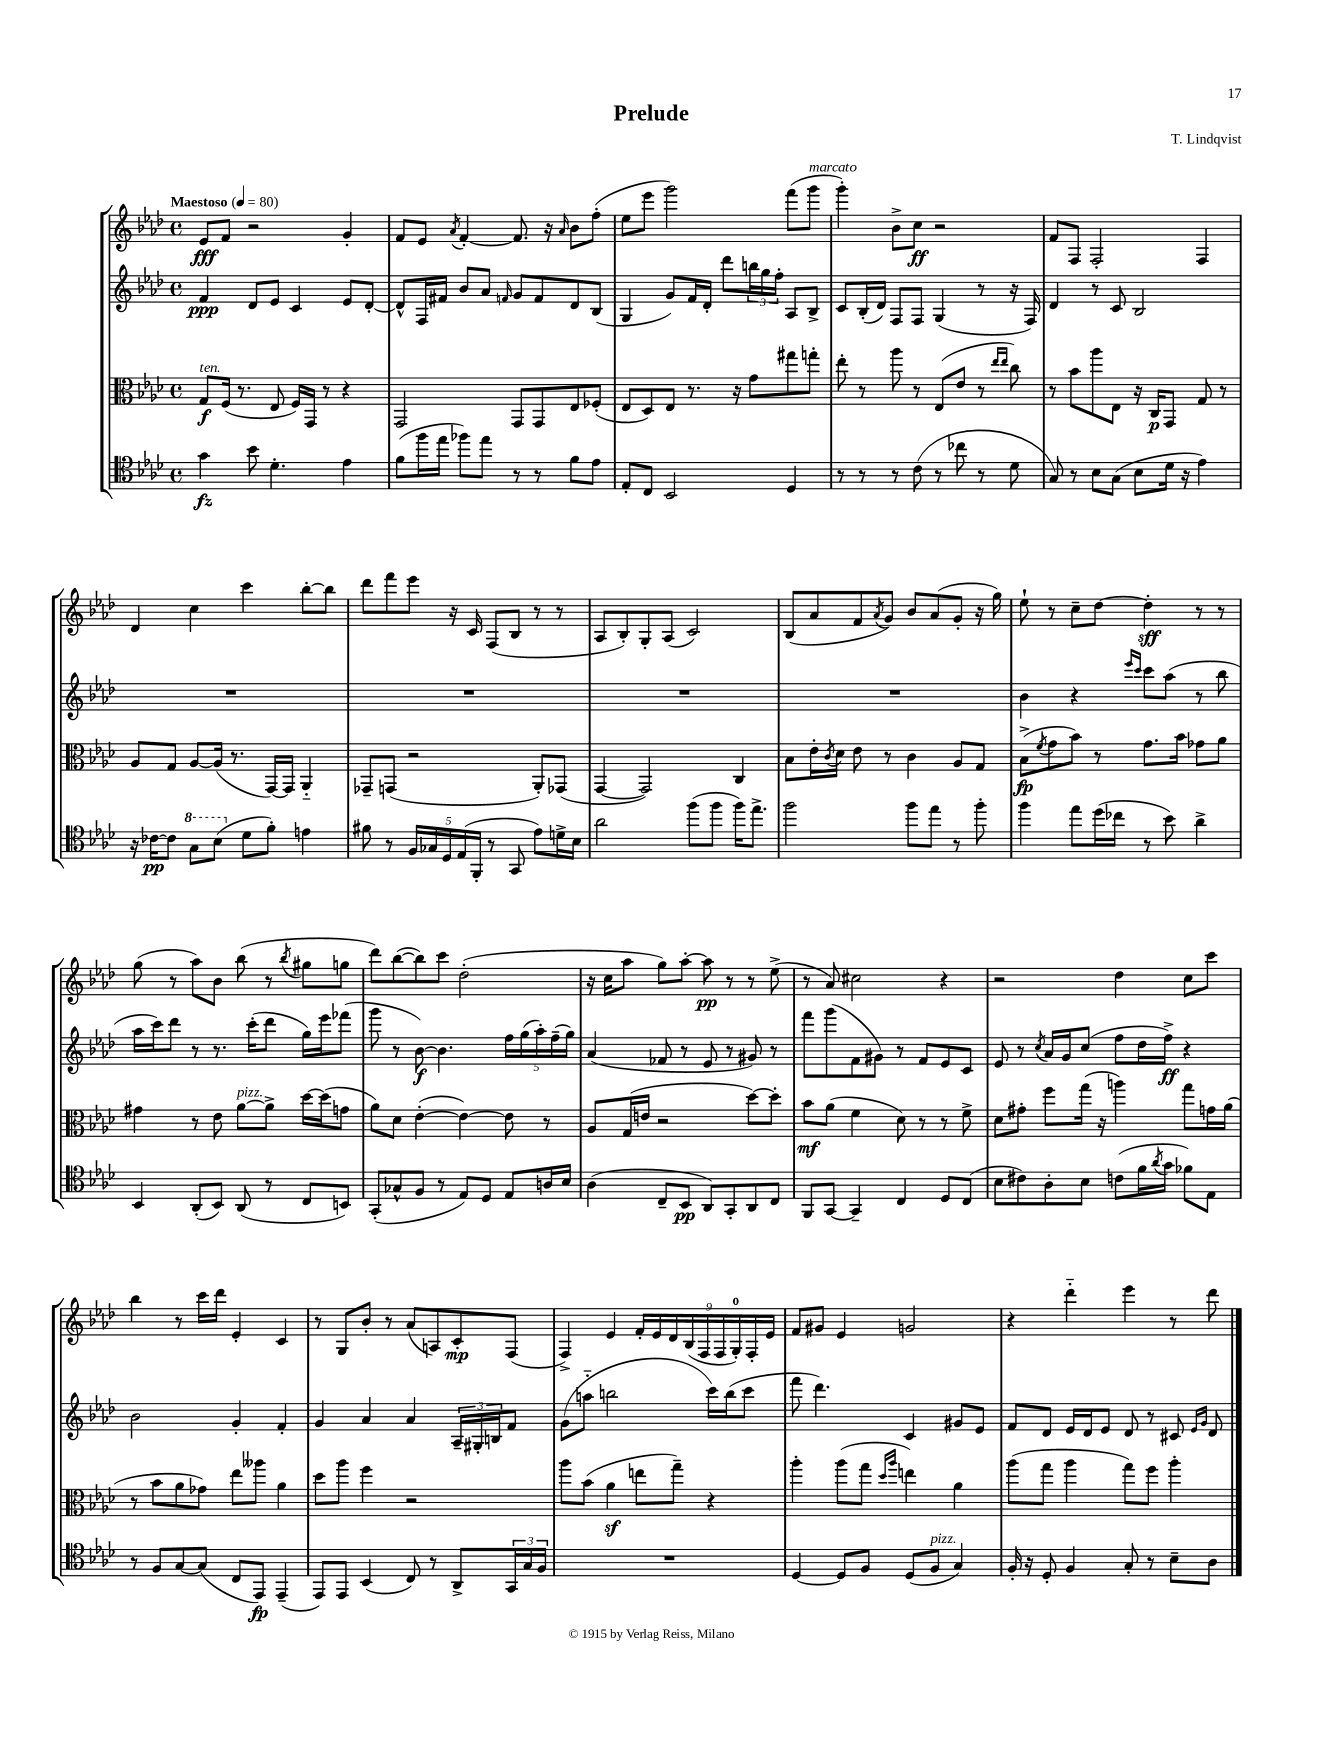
\header { title = "Prelude" composer = "T. Lindqvist" }
<<
\new StaffGroup <<
\new Staff = "s0" {
    \clef treble \key aes \major \defaultTimeSignature \time 4/4 \tempo "Maestoso" 4 = 80
    ees'8\fff f'8 r2 g'4-. |
    f'8 ees'8 \acciaccatura { aes'8 } f'4~-. f'8. r16 \grace { aes'16 } bes'8 f''8-.( |
    ees''8 ees'''8 g'''2) f'''8( g'''8^\markup { \italic "marcato" } |
    g'''4-.) bes'8-> c''8\ff r2 |
    f'8 f8 f2-. f4 |
    des'4 c''4 c'''4 bes''8~-. bes''8 |
    des'''8 f'''8 ees'''8 r16 c'16 f8( bes8 r8 r8 |
    aes8 bes8-.) g8-. aes8( c'2) |
    bes8( aes'8 f'8 \acciaccatura { aes'8 } g'8) bes'8 aes'8( g'8-. r16 g''16) |
    ees''8-! r8 c''8-- des''8~ des''4-.\sff r8 r8 |
    g''8( r8 aes''8) bes'8 bes''8( r8 \acciaccatura { bes''8 } gis''8 g''8 |
    des'''8) bes''8~( bes''8) c'''8 des''2-.( |
    r16 c''16 aes''8 g''8) aes''8~-. aes''8\pp r8 r8 ees''8->( |
    r8 aes'8) cis''2 r4 |
    r2 des''4 c''8 c'''8 |
    bes''4 r8 c'''16 des'''16 ees'4-. c'4 |
    r8 g8 bes'8-. r8 aes'8( a8) c'8-.\mp f8( |
    f4->) ees'4 \tuplet 9/8 { f'16-. ees'16 des'16 bes16( f16 f16 g16-0-.) f16-. ees'16 } |
    f'8 gis'8 ees'4 g'2 |
    r4 des'''4-_ ees'''4 r8 des'''8 \bar "|." |
}
\new Staff = "s1" {
    \clef treble \key aes \major \defaultTimeSignature \time 4/4
    f'4\ppp des'8 ees'8 c'4 ees'8 des'8~-. |
    des'8-^ f16 fis'16 bes'8 aes'8 \grace { f'16 } g'8 f'8 des'8 bes8( |
    g4 g'8) f'16 des'16-. des'''8 \tuplet 3/2 { b''16 g''16 f''16-. } aes8 bes8-> |
    c'8 bes16-.( des'16) f8 f8 g4( r8 r16 f16) |
    des'4 r8 c'8 bes2 |
    R1 |
    R1 |
    R1 |
    R1 |
    bes'4 r4 \grace { ees'''16 c'''16 } c'''8 aes''8( r8 bes''8 |
    aes''16 c'''16) des'''8 r8 r8. c'''16-.( des'''8 g''16) ees'''16 fes'''8( |
    g'''8 r8 bes'8~\f) bes'4. \tuplet 5/4 { f''16 g''16( aes''16-.) f''16--( g''16) } |
    aes'4( fes'8 r8 ees'8 r8 gis'8) r8 |
    f'''8 g'''8( f'8 gis'8) r8 f'8 ees'8 c'8 |
    ees'8 r8 \acciaccatura { c''8 } aes'16 g'16 c''8( f''8 des''16 f''16->\ff) r4 |
    bes'2 g'4-. f'4-. |
    g'4 aes'4 aes'4 \tuplet 3/2 { aes16-- gis16-. b16 } f'8 |
    g'8( a''8-_ b''2 c'''16) b''16( c'''8 |
    f'''8 des'''4.) c'4 gis'8 ees'8 |
    f'8 des'8 ees'16 des'16 ees'8 des'8 r8 cis'8 \grace { ees'16 g'16 } des'8 \bar "|." |
}
\new Staff = "s2" {
    \clef alto \key aes \major \defaultTimeSignature \time 4/4
    g8\f^\markup { \italic "ten." } f16( r8. ees8 f16) g,16 r8 r4 |
    g,2 g,8 g,8 ees8 fes8-.( |
    ees8 des8) ees8 r8. r16 g'8 gis''8 g''8-. |
    ees''8-. r8 aes''8 r8 ees8( ees'8 r8 \grace { ees''16 ees''16 } c''8) |
    r8 bes'8 aes''8 ees8 r16 c16\p g,8 g8 r8 |
    aes8 g8 aes8~ aes16( r8. g,16~) g,16 aes,4-_ |
    ges,8-- g,8( r2 aes,8-.) ges,8( |
    g,4~ g,2) c4 |
    bes8 ees'16-. \acciaccatura { c'8 } des'16 ees'8 r8 c'4 aes8 g8 |
    bes8->\fp( \acciaccatura { f'8 } g'8 bes'8) r8 g'8. bes'16 ges'8 aes'8 |
    gis'4 r8 ees'8 aes'8~^\markup { \italic "pizz." } aes'8-> des''16~ des''16( g'8 |
    aes'8) des'8 ees'4~-.( ees'4~) ees'8 r8 |
    aes8 g16( e'16 r2 des''8~) des''8-. |
    bes'8\mf aes'8( f'4 des'8) r8 r8 f'8-> |
    des'8 gis'8-. f''8 g''16( r16 a''4) g''8 g'16 aes'16( |
    r8 bes'8 aes'8 ges'8) ees''8 aeses''8 aes'4 |
    des''8 aes''8 f''4 r2 |
    aes''8 bes'8( aes'4\sf e''8 g''8--) r4 |
    aes''4-. aes''8( g''8 \grace { des''16 aes''16 } e''4) aes'4 |
    aes''8( g''8 aes''4 g''8) f''8 aes''4-. \bar "|." |
}
\new Staff = "s3" {
    \clef tenor \key aes \major \defaultTimeSignature \time 4/4
    g'4\fz bes'8 des'4.-. ees'4 |
    f'8( f''16 ees''16 fes''8) ees''8 r8 r8 f'8 ees'8 |
    ees8-. c8 bes,2 des4 |
    r8 r8 r8 c'8( r8 ces''8 r8 des'8 |
    g8) r8 bes8 g8( bes8 des'16 r16 ees'4) |
    r16 ces'16~\pp ces'8 \ottava #1 g'8 bes'8( \ottava #0 des'8 f'8-.) e'4 |
    fis'8 r8 \tuplet 5/4 { f16 ges16 des16 ees16( f,16-. } r8 g,8 ees'8) d'16-> bes16 |
    aes'2 f''8( f''8 f''16) ees''8.-> |
    f''2 f''8 ees''8 r8 f''8-. |
    f''4 ees''8 des''16( ces''16 r8 bes'8) aes'4-> |
    bes,4 aes,8-.( bes,8) aes,8( r8 c8 b,8) |
    g,8-.( ges8-^ f8 r8 ees8) des8 ees8 a16 bes16 |
    aes4( c8-- bes,8\pp aes,8) g,8-. aes,8 c8 |
    f,8 g,8~ g,4-- c4 des8 c8( |
    bes8 cis'8) aes8-. bes8 c'8( f'16 \acciaccatura { aes'8 } g'16 fes'8) ees8 |
    r8 f8 g8~ g8( c8 ees,8\fp) ees,4--( |
    ees,8) ees,8 bes,4( c8) r8 aes,8-> \tuplet 3/2 { g,16 g16 f16 } |
    R1 |
    des4~ des8 f8 des8( f8^\markup { \italic "pizz." } g4) |
    f16-. r16 des8-. f4 g8-. r8 bes8-- aes8 \bar "|." |
}
>>
>>
\layout { \context { \Score \remove "Bar_number_engraver" } }
